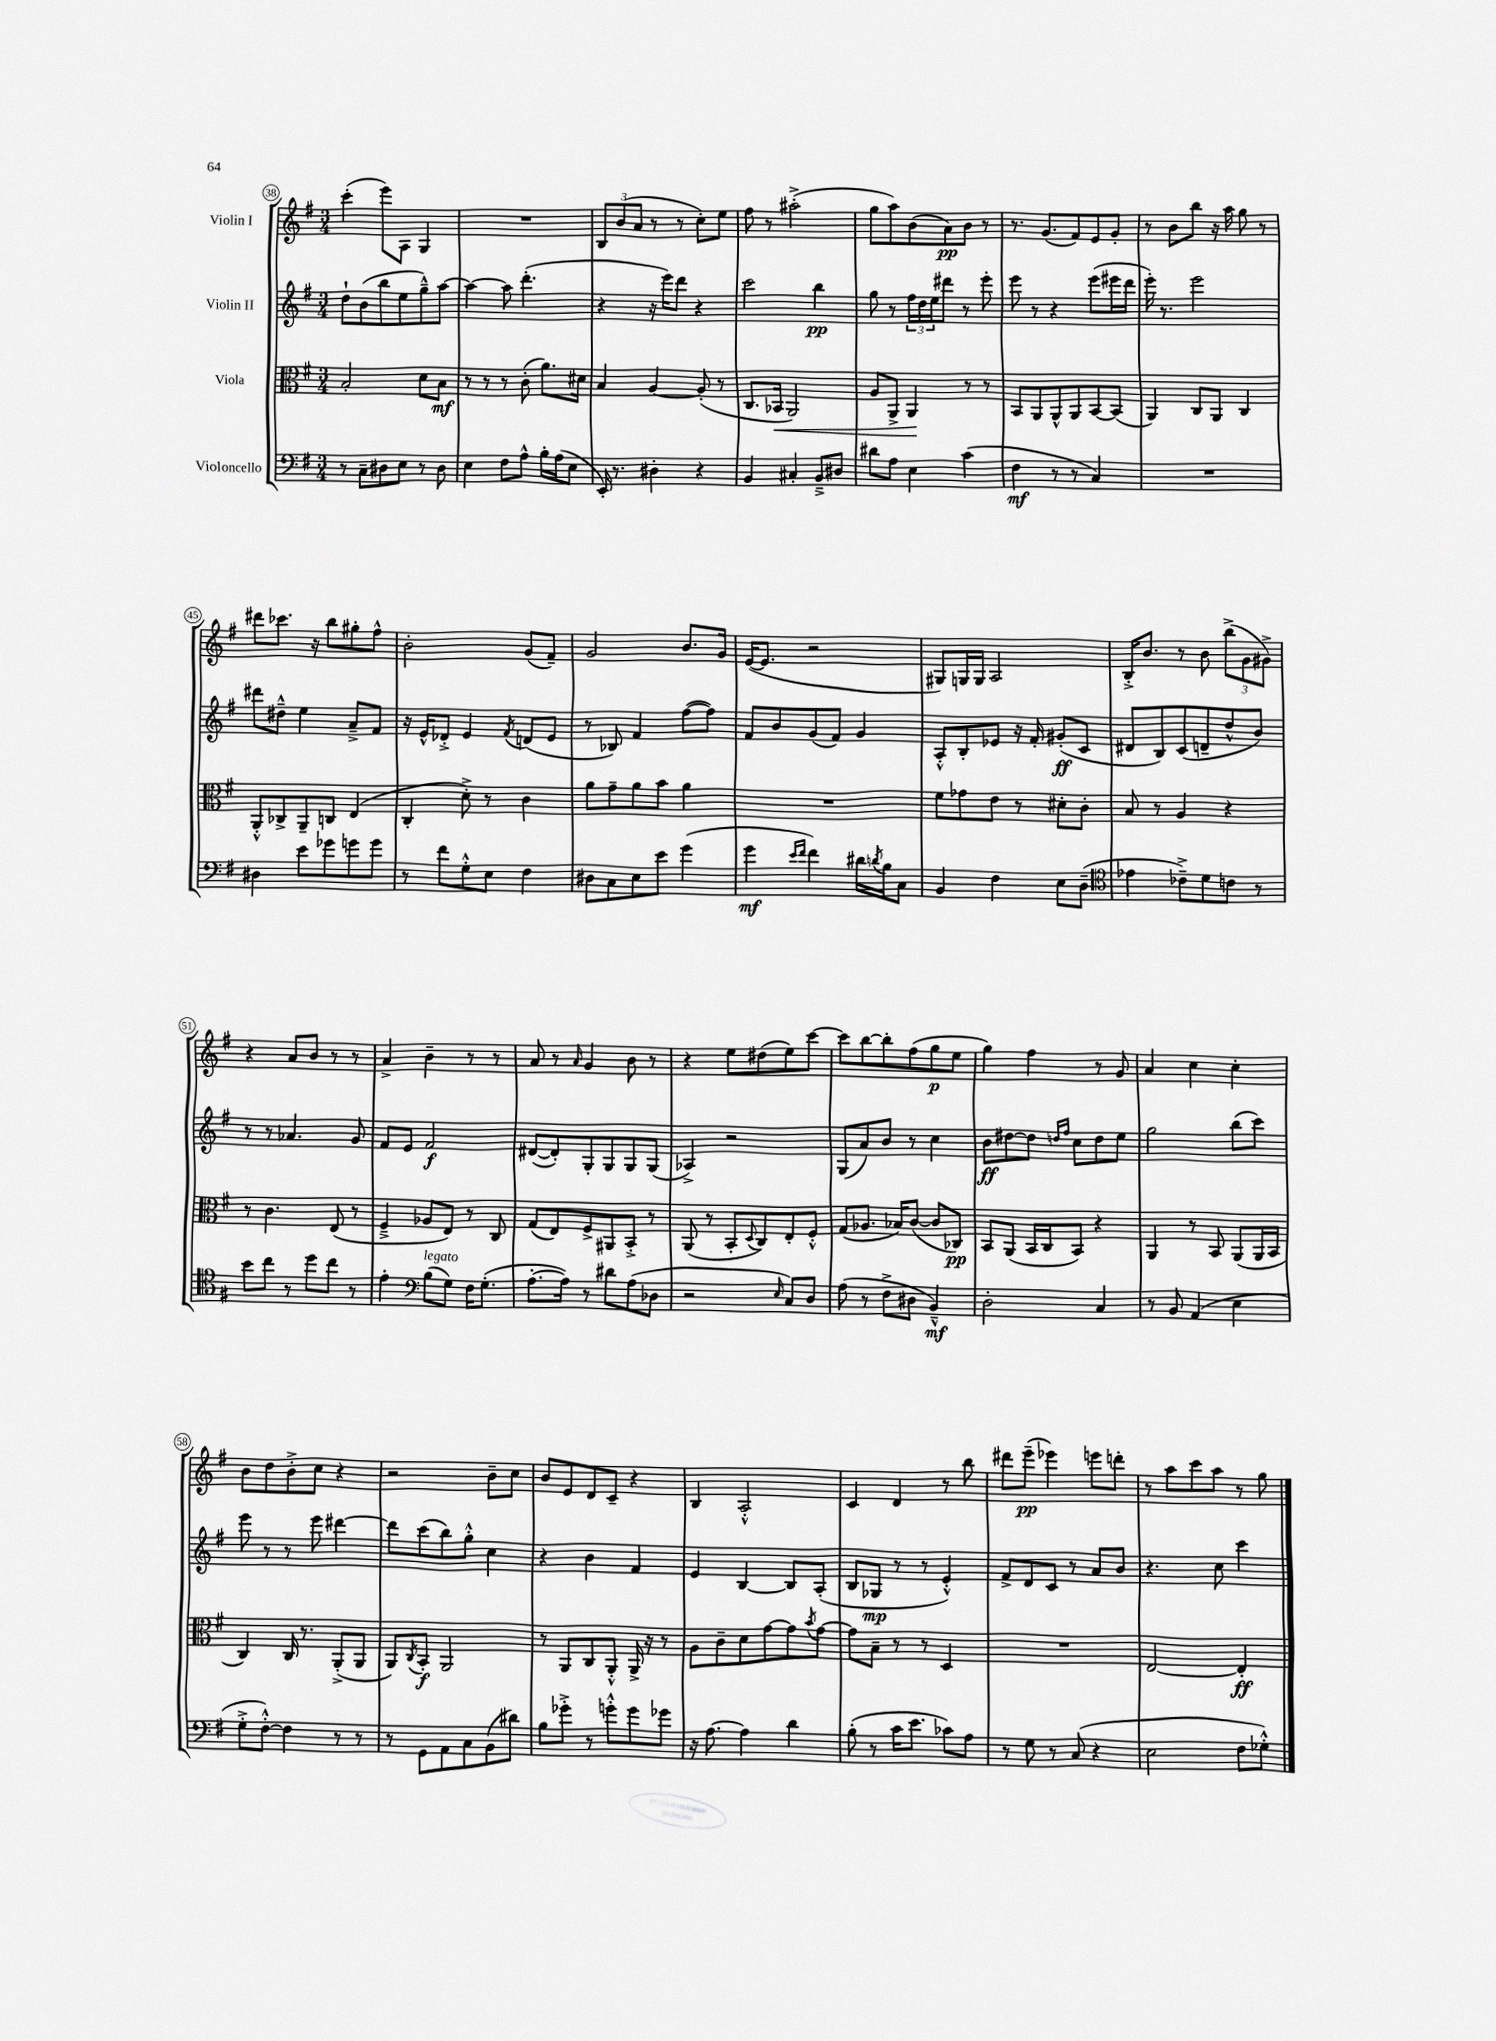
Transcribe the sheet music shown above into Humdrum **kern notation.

**kern	**kern	**kern	**kern
*staff4	*staff3	*staff2	*staff1
*clefF4	*clefC3	*clefG2	*clefG2
*k[f#]	*k[f#]	*k[f#]	*k[f#]
*M3/4	*M3/4	*M3/4	*M3/4
8r	2B'/	8dd`\L	(4ccc'\
8C~\L	.	(8b\	.
8D#\	.	8bb\	8eee\L)
8E\J	.	8ee\	8A\J
8r	8d\L	8gg~^^\)	4G/
8D#\	8B\J	[8aa\J	.
=	=	=	=
4E\	8r	4aa\_	2.r
.	8r	.	.
8F#\L	8r	8aa\]	.
8A^^\J	(8c'\	(4.ddd'\	.
16B'\LL	8.a\L)	.	.
(16A\J	.	.	.
8E\J	.	.	.
.	16d#\Jk	.	.
=	=	=	=
16EE'/)	4B/	4r	12B/L
8.r	.	.	.
.	.	.	(12b/
.	.	.	12a/J
4D#'\	[4A/	16r	8r
.	.	16eee\LK)	.
.	.	8ddd\J	8r
4r	(8A'/]	4r	8cc'\L)
.	8r	.	8ee\J
=	=	=	=
4BB/	8.C/L	2ccc\	8ff#\
.	.	.	8r
.	16BB-/Jk	.	.
4C#'/	2AA/)	.	(2aa#'^\
8BB~^/L	.	4bb\	.
8D#/J	.	.	.
=	=	=	=
8d#\L	8A/L	8gg\	8gg\L
8A\J	8AA^/J	8r	8aa\)
4E\	4AA/	24ff#\LL	(8b\
.	.	24dd\	.
.	.	24ee\J	.
.	.	8ddd#\J	8a\)
(4c\	8r	8r	8b\J
.	8r	8eee'\	8r
=	=	=	=
4F#\	8BB/L	8eee\	8.r
.	8AA/	8r	.
.	.	.	(8.g/L
8r	8AA^^/	4r	.
8r	8AA/	.	8f#/)
4C/)	[8BB/	(8eee\L	8e/
.	(8BB/]J	16eee#\L	8g'/J
.	.	16ddd\JJ	.
=	=	=	=
2.r	4AA/)	16eee'\)	8r
.	.	8.r	.
.	.	.	8b\L
.	8C/L	2eee\	8bb\J
.	8AA/J	.	16r
.	.	.	16aa\
.	4C/	.	8gg\
.	.	.	8r
=	=	=	=
4D#\	8AA'^^/L	8ddd#\L	8ddd#\L
.	8C-^/	8dd#~^^\J	8.ccc-\J
8e\L	8AA~/	4ee\	.
.	.	.	16r
8g-\	8C/J	.	8bb\L
8g\	(4E/	8a~^/L	8gg#'\
8g\J	.	8f#/J	8ff#^^\J
=	=	=	=
8r	4C'/	16r	2b'\
.	.	16e^^/LK	.
8f#\L	.	8d-'^/J	.
8G'^^\	8d'^\)	4e/	.
8E\J	8r	.	.
.	.	8qf#/	.
4F#\	4c\	(8d/L	(8g/L
.	.	8e/J	8f#~/J)
=	=	=	=
8D#\L	8a\L	8r	2g/
8C\	8g~\	8B-/)	.
8E\	8a\	4f#/	.
8e\J	8b\J	.	.
(4g\	4a\	([8ff#\L	8.b/L
.	.	8ff#\]J)	.
.	.	.	16g/Jk
=	=	=	=
4g\	2.r	8f#/L	([16e/LK
.	.	.	8.e/]J
.	.	8b/	.
16qqe/LL	.	.	.
16qqf#/JJ	.	.	.
4f#\)	.	(8g/	2r
.	.	8f#/J)	.
16d#\LL	.	4g/	.
8qd/	.	.	.
16B\J	.	.	.
8C\J	.	.	.
=	=	=	=
4BB/	8f#\L	8A'^^/L	8G#/L)
.	8g-\	8B'/	16G/L
.	.	.	16G/JJ
4F#\	8e\J	8e-/J	2A/
.	8r	16r	.
.	.	16f#'/	.
8E\L	8d#'\L	(8g#'/L	.
(8D~\J	8c'\J	8c/J	.
=	=	=	=
*clefC4	*	*	*
4e-\	8B/	8d#/L	16B'^/LK
.	.	.	8.b/J
.	8r	8B/)	.
8c-~^\L)	4A/	(8c/	8r
8d\	.	8d~/	8b\
8c\J	4r	8dd^^/	(12bb^\L
.	.	.	12g\
8r	.	8b/J)	.
.	.	.	12g#^\J)
=	=	=	=
8b\L	8r	8r	4r
8cc\J	4.c\	8r	.
8r	.	4.a-/	8a/L
8dd\L	.	.	8b/J
8cc\J	(8E/	.	8r
8r	8r	8g/	8r
=	=	=	=
4e'\	4F#~^/	8f#/L	4a^/
.	.	8e/J	.
*clefF4	*	*	*
(8B\L	8A-/L	2f#/	4b~\
8G\J)	8E/J)	.	.
16F#\LK	8r	.	8r
(8.G'\J	.	.	.
.	8C/	.	8r
=	=	=	=
[8.A'\L	(8G/L	([8d#/L	8a/
.	8E/)	8d#'/])	8r
16A\]Jk)	.	.	.
.	.	.	16qqa/
8r	8F#^/	8G'/	4g/
8d#\L	8AA#/	8G/	.
(8A\	8BB'^/J	8G/	8b\
8D-\J	8r	(8G/J	8r
=	=	=	=
2r	(8AA/	4A-^/)	4r
.	8r	.	.
.	8BB'/L	2r	8ee\L
.	8qqD/	.	.
.	8C/)	.	(8dd#\
16qqE/	.	.	.
8C/L)	8E'/	.	8ee\)
8D/J	8F#'^^/J	.	[8ccc\J
=	=	=	=
(8A\	(8G/L	(8G/L	8ccc\]L
8r	8.A-/J	8a/)	[8bb\
8F#^\L	.	8b/J	8bb'\]
.	16B-/LK)	.	.
8D#\J	([8c/J	8r	(8ff#\
4BB~^^/)	8c/]L	4cc\	8gg\
.	8C-/J)	.	8ee\J
=	=	=	=
2D'\	8BB/L	8b\L	4gg\)
.	(8AA/J	[8dd#\	.
.	16BB/LL	8dd#\]J	4ff#\
.	16C/J	.	.
.	.	16qqdd/LL	.
.	.	16qqff#/JJ	.
.	8BB/J)	8cc\L	.
4C/	4r	8dd\	8r
.	.	8ee\J	8g/
=	=	=	=
8r	4AA/	2gg\	4a/
8BB/	.	.	.
(4AA/	8r	.	4cc\
.	8BB/	.	.
4E\	(8AA/L	(8bb\L	4cc'\
.	16AA/L	8ccc\J)	.
.	16BB/JJ	.	.
=	=	=	=
8G'^\L	4C/)	8eee\	8b\L
[8F#'^^\J)	.	8r	8dd\
4F#\]	16C/	8r	8b'^\
.	8.r	.	.
.	.	8eee\	8cc\J
8r	(8AA'^/L	[4ddd#\	4r
8r	8AA/J	.	.
=	=	=	=
8r	8AA/L)	8ddd#\]L	2r
.	8qC/	.	.
8GG\L	8BB'/J	(8ccc\	.
8AA\	2AA/	8bb\)	.
8C\	.	8gg'^^\J	.
(8BB\	.	4cc\	8b~\L
8d#\J)	.	.	8cc\J
=	=	=	=
8B\L	8r	4r	8b/L
8g-'^\J	8AA/L	.	8e/
8r	8C/	4b\	8d/
8g'^^\L	8AA'^^/J	.	8c~/J
8g\	16AA^/	4f#/	4r
.	16r	.	.
8g-\J	8r	.	.
=	=	=	=
16r	8A\L	4e/	4B/
[8.A\	.	.	.
.	8c~\	.	.
4A\]	8d\	[4B/	2A'^^/
.	[8g\	.	.
4d\	8g\]	8B/]L	.
.	8qb/	.	.
.	[8g\J	(8A'/J	.
=	=	=	=
(8B'\	8g\]L	8B/L	4c/
8r	8B~\J	8G-/J	.
16c\LK	8r	8r	4d/
8.e\J	.	.	.
.	8r	8r	.
8c-\L)	4D/	4e'^^/)	8r
8A\J	.	.	8bb\
=	=	=	=
8r	2.r	8f#^/L	8ddd#\L
8G\	.	8d/	(8eee~\J
8r	.	8c/J	4eee-\)
(8C/	.	8r	.
4r	.	8a/L	8eee\L
.	.	8b/J	8ddd'\J
=	=	=	=
2E\	[2E/	4.r	8r
.	.	.	8aa\L
.	.	.	8ccc\
.	.	8cc\	8aa\J
8F#\L	4E'/]	4ccc\	8r
8G-'^^\J)	.	.	8gg\
==	==	==	==
*-	*-	*-	*-
